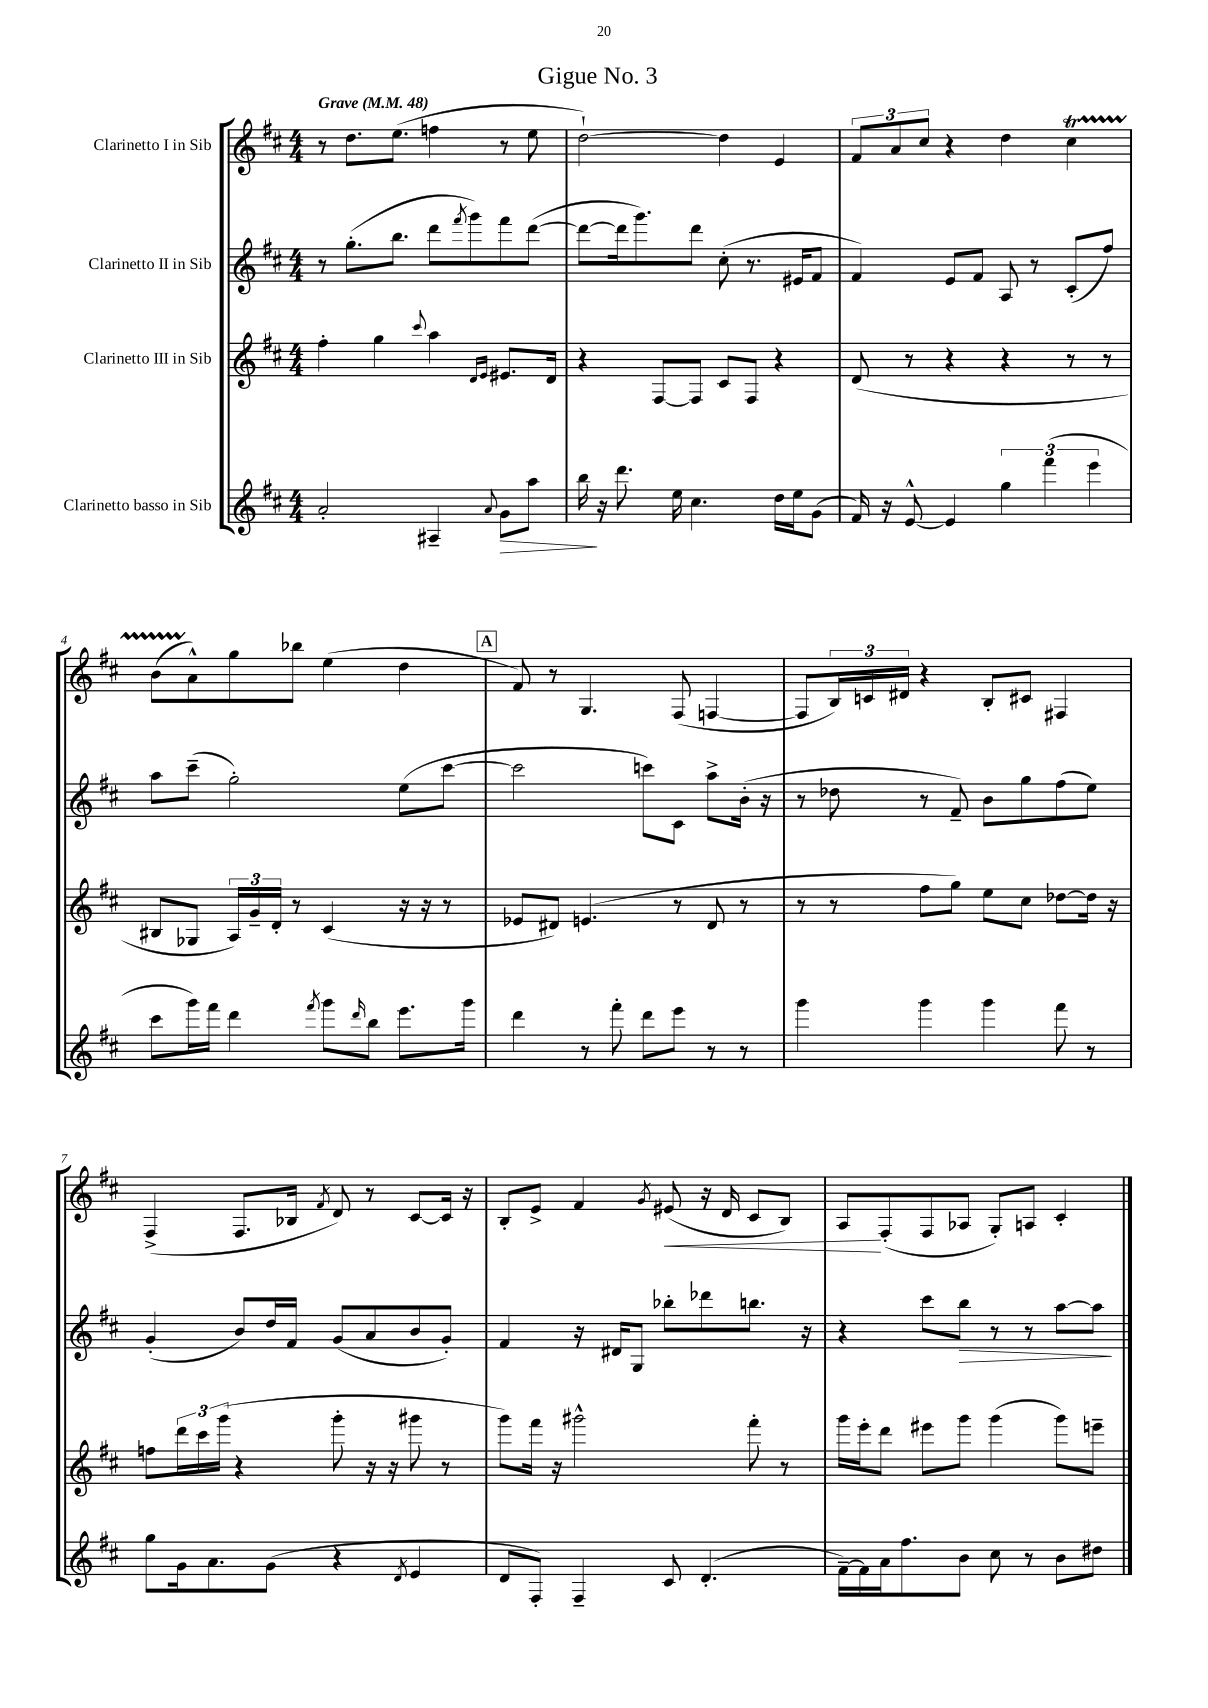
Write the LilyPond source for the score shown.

\header { title = "Gigue No. 3" }
<<
\new StaffGroup <<
\new Staff = "s0" \with { instrumentName = "Clarinetto I in Sib" } {
    \clef treble \key d \major \numericTimeSignature \time 4/4 \tempo "Grave" 4 = 48
    r8 d''8. e''8.( f''4 r8 e''8 |
    d''2~-!) d''4 e'4 |
    \tuplet 3/2 { fis'8 a'8 cis''8 } r4 d''4 cis''4\startTrillSpan |
    b'8( a'8-^\stopTrillSpan) g''8 bes''8 e''4( d''4 |
    \mark \markup { \box "A" } fis'8) r8 g4. fis8( f4~ |
    f8 \tuplet 3/2 { b16) c'16 dis'16 } r4 b8-. cis'8 fis4 |
    fis4->( fis8. bes16 \acciaccatura { fis'8 } d'8) r8 cis'8~ cis'16 r16 |
    b8-. e'8-> fis'4 \acciaccatura { g'8 } eis'8\<( r16 d'16 cis'8 b8) |
    a8\! fis8-.( fis8 aes8 g8-.) a8 cis'4-. \bar "|." |
}
\new Staff = "s1" \with { instrumentName = "Clarinetto II in Sib" } {
    \clef treble \key d \major \numericTimeSignature \time 4/4
    r8 g''8.-.( b''8. d'''8 \acciaccatura { fis'''8 } g'''8) fis'''8 d'''8~( |
    d'''8~ d'''16 g'''8.) d'''8 cis''8-.( r8. eis'16 fis'8 |
    fis'4) e'8 fis'8 a8 r8 cis'8-.( fis''8) |
    a''8 cis'''8--( g''2-.) e''8( cis'''8~ |
    \mark \markup { \box "A" } cis'''2 c'''8) cis'8 a''8-> b'16-.( r16 |
    r8 des''8 r8 fis'8--) b'8 g''8 fis''8( e''8) |
    g'4-.( b'8) d''16 fis'16 g'8( a'8 b'8 g'8-.) |
    fis'4 r16 dis'16 g8 bes''8-. des'''8 b''8. r16 |
    r4 cis'''8 b''8\> r8 r8 a''8~ a''8\! \bar "|." |
}
\new Staff = "s2" \with { instrumentName = "Clarinetto III in Sib" } {
    \clef treble \key d \major \numericTimeSignature \time 4/4
    fis''4-. g''4 \appoggiatura { cis'''8 } a''4 \grace { d'16 e'16 } eis'8. d'16 |
    r4 fis8~ fis8 cis'8 fis8 r4 |
    d'8( r8 r4 r4 r8 r8 |
    bis8 ges8 \tuplet 3/2 { a16) g'16-- d'16-. } r8 cis'4( r16 r16 r8 |
    \mark \markup { \box "A" } ees'8 dis'8) e'4.( r8 dis'8 r8 |
    r8 r8 fis''8 g''8) e''8 cis''8 des''8~ des''16 r16 |
    f''8 \tuplet 3/2 { d'''16 cis'''16 g'''16( } r4 g'''8-. r16 r16 gis'''8 r8 |
    g'''8) fis'''16 r16 gis'''2-^ fis'''8-. r8 |
    g'''16 e'''16-. d'''8 eis'''8 g'''8 g'''4( g'''8) e'''8-- \bar "|." |
}
\new Staff = "s3" \with { instrumentName = "Clarinetto basso in Sib" } {
    \clef treble \key d \major \numericTimeSignature \time 4/4
    a'2-. ais4-- \appoggiatura { a'8 } g'8\> a''8 |
    b''16\! r16 d'''8. e''16 cis''4. d''16 e''16 g'8( |
    fis'16) r16 e'8~-^ e'4 \tuplet 3/2 { g''4 fis'''4( e'''4 } |
    cis'''8 g'''16) fis'''16 d'''4 \acciaccatura { fis'''8 } g'''8 \grace { d'''16 } b''8 e'''8. g'''16 |
    \mark \markup { \box "A" } d'''4 r8 fis'''8-. d'''8 e'''8 r8 r8 |
    g'''4 g'''4 g'''4 fis'''8 r8 |
    g''8 g'16 a'8. g'8( r4 \acciaccatura { d'8 } e'4 |
    d'8 fis8-.) fis4-- cis'8 d'4.-.( |
    fis'16~--) fis'16 a'16 fis''8. b'8 cis''8 r8 b'8 dis''8 \bar "|." |
}
>>
>>
